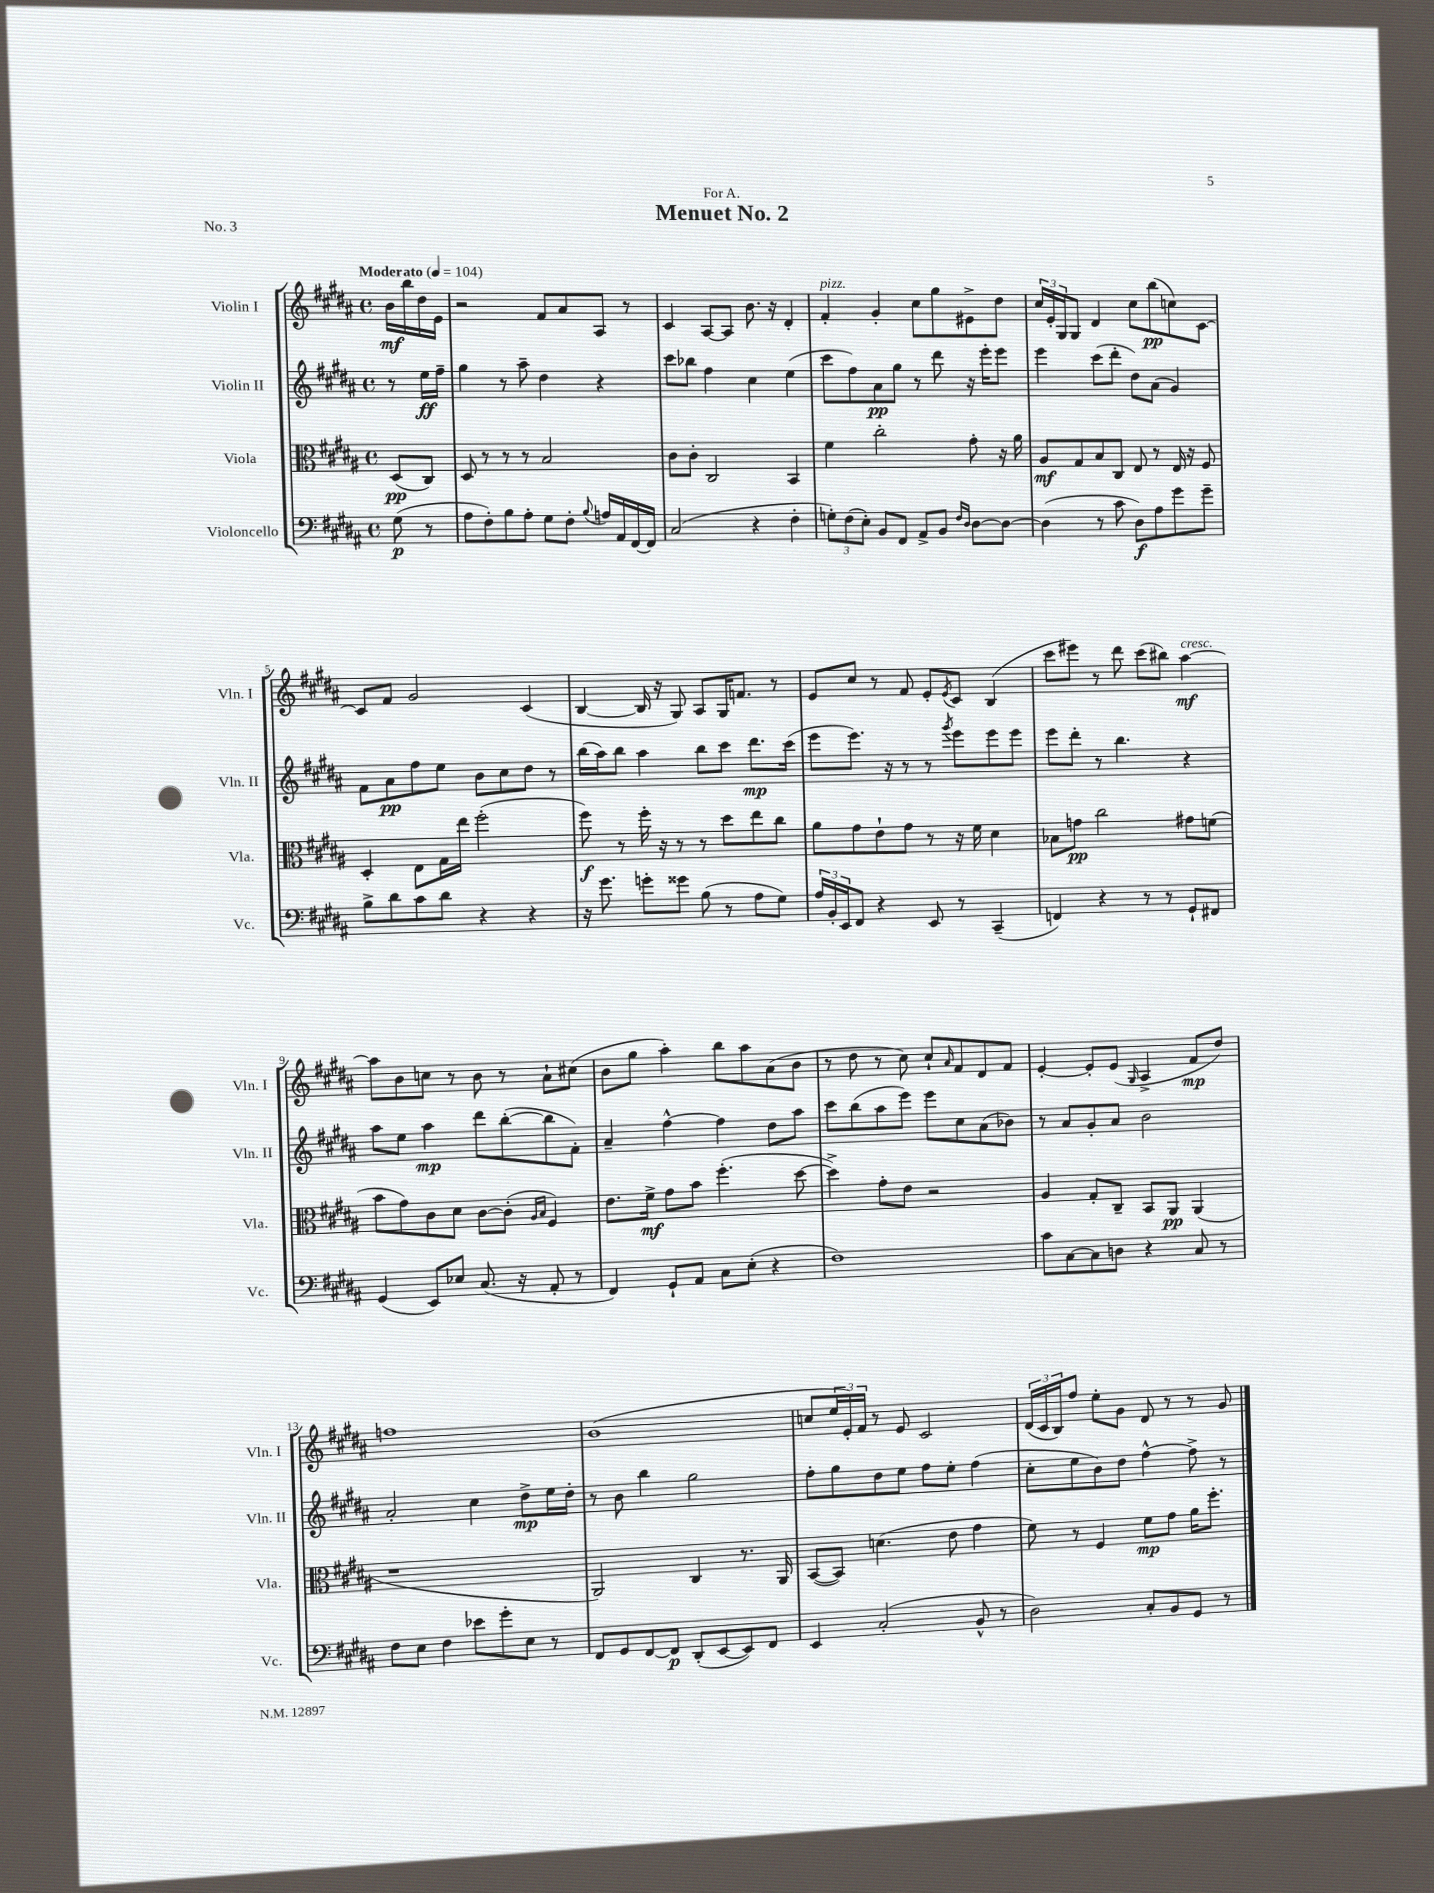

**kern	**kern	**kern	**kern
*staff4	*staff3	*staff2	*staff1
*clefF4	*clefC3	*clefG2	*clefG2
*k[f#c#g#d#a#]	*k[f#c#g#d#a#]	*k[f#c#g#d#a#]	*k[f#c#g#d#a#]
*M4/4	*M4/4	*M4/4	*M4/4
*met(c)	*met(c)	*met(c)	*met(c)
*MM104	*MM104	*MM104	*MM104
(8G#\	(8D#/L	8r	16b\LL
.	.	.	16bb\
8r	8C#/J)	16ee\LL	16dd#\
.	.	16ff#~\JJ	16e\JJ
=	=	=	=
8A#\L	8D#/	4gg#\	2r
8F#'\)	8r	.	.
8B\	8r	8r	.
8A#'\J	8r	8aa#~\	.
8G#\L	2B/	4dd#\	8f#/L
8F#'\J	.	.	8a#/
8qqB/	.	.	.
16A/LL	.	4r	8A#/J
16AA#/	.	.	.
[16FF#/	.	.	8r
16FF#/]JJ	.	.	.
=	=	=	=
(2C#/	8c#\L	8ccc#\L	4c#/
.	8c#'\J	8bb-\J	.
.	2C#/	4ff#\	[8A#/L
.	.	.	8A#/]J
4r	.	4cc#\	8.b\
.	.	.	16r
4F#'\	4BB/	(4ee\	4d#'/
=	=	=	=
12G'\L)	4f#\	8ccc#\L	4f#'/
(12F#\	.	.	.
.	.	8ff#\)	.
12E'\J)	.	.	.
8BB/L	2cc#'\	8a#\	4g#'/
8FF#/J	.	8gg#\J	.
8AA#^/L	.	8r	8cc#\L
8BB/J	.	8ddd#\	8gg#\
16qqF#/LL	.	.	.
16qqD#/JJ	.	.	.
[8D#\L	8g#'\	16r	8e#^\
.	.	16eee'\LK	.
8D#\_J	16r	8eee\J	8dd#\J
.	16a#\	.	.
=	=	=	=
(4D#\]	8A#/L	4eee\	24cc#/LL
.	.	.	24e'/
.	.	.	24G#/J
.	8G#/	.	8G#/J
8r	8B/	(8ccc#\L	4d#/
8c#\	8C#/J	8ddd#'\J	.
8D#\L)	8E/	8dd#\L)	8cc#\L
8A#\	8r	(8a#\J	(8bb\
8g#\	16E/	4g#/)	8cc\)
.	16r	.	.
8g#~\J	8F#/	.	[8c#\J
=	=	=	=
8B^\L	4D#'/	8f#\L	8c#/]L
8d#\	.	8a#\	8f#/J
8c#\	8E\L	8ff#\	2g#/
8d#\J	16G#\L	8ee\J	.
.	16ee\JJ	.	.
4r	(2ff#'\	8b\L	.
.	.	8cc#\	.
4r	.	8dd#\J	(4c#/
.	.	8r	.
=	=	=	=
16r	8ff#\)	(16bb\LL	[4B/
8.g#\	.	16aa#\J)	.
.	8r	8bb\J	.
8g'\L	16ff#'\	4aa#\	16B/]
.	16r	.	16r
8g##\J	8r	.	8G#/)
(8B\	8r	8bb\L	8A#/L
8r	8dd#\L	8ccc#\J	16G#/K
.	.	.	8.f/J
8A#\L	8ee\	8.ddd#\L	.
8G#\J)	8cc#\J	.	8r
.	.	(16ccc#\Jk	.
=	=	=	=
24A#/LL	8a#\L	8eee\L	8e/L
24BB'/	.	.	.
24EE/J	.	.	.
8FF#/J	8g#\	8.eee\J)	8cc#/J
4r	8e`\	.	8r
.	.	16r	.
.	8g#\J	8r	8f#/
8EE/	8r	8r	8e'/L
.	.	8qggg#/	8qe/
8r	16r	8eee\L	8c#/J
.	16f#\	.	.
(4CC#~/	4d#\	8eee\	(4B/
.	.	8eee\J	.
=	=	=	=
4FF/)	8B-\L	8eee\L	8ccc#\L
.	8g\J	8ddd#'\J	8eee#\J)
4r	2cc#\	8r	8r
.	.	4.bb\	8ddd#\
8r	.	.	(8ccc#\L
8r	.	.	8bb#\J)
8GG#`/L	8g#\L	4r	[4aa#\
8FF#/J	(8f\J	.	.
=	=	=	=
(4GG#/	8b\L	8aa#\L	8aa#\]L
.	8g#\)	8ee\J	8b\
8EE/L)	8c#\	4aa#\	8cc\J
8E-/J	8d#\J	.	8r
(8.C#/	[8c#\L	8ddd#\L	8b\
.	(8c#'\]J	([8bb'\	8r
16r	.	.	.
.	16qqA#/LL	.	.
.	16qqB/JJ	.	.
8AA#'/	4F#/)	8bb\]	8a#`\L
8r	.	8f#'\J)	(8cc#\J
=	=	=	=
4FF#/)	8.e\L	4a#~/	8b\L
.	.	.	8gg#\J
.	16f#^\Jk	.	.
8GG#`/L	8g#\L	[4ff#^^\	4aa#'\)
8AA#/J	8b\J	.	.
8C#\L	(4.ff#'\	4ff#\]	8bb\L
(8E'\J	.	.	8aa#\
4r	.	8dd#\L	(8a#\
.	[8dd#\	8aa#\J	8b\J
=	=	=	=
1F#)	4dd#^\])	8ccc#\L	8r
.	.	(8bb\	8dd#\
.	8g#'\L	8aa#\	8r
.	8e\J	8eee\J)	8cc#\)
.	2r	8eee\L	8cc#`/L
.	.	.	16qqa#/
.	.	8cc#\	8f#/
.	.	(8a#\	8d#/
.	.	8b-\J)	8f#/J
=	=	=	=
8c#\L	4A#/	8r	[4e'/
[8C#\	.	8a#/L	.
8C#\]	8G#'/L	8g#'/	8e'/]L
8D\J	8C#~/J	8a#/J	(8e/J
.	.	.	16qqG#/
4r	8BB/L	2b\	4A#^/
.	8AA#/J	.	.
8C#/	(4AA#/	.	8f#/L
8r	.	.	8dd#/J)
=	=	=	=
8F#\L	1r	2a#'/	1ff
8E\J	.	.	.
4F#\	.	.	.
8e-\L	.	4cc#\	.
8g#'\	.	.	.
8E\J	.	8dd#^\L	.
8r	.	16ee\L	.
.	.	16dd#'\JJ	.
=	=	=	=
8FF#/L	2AA#/)	8r	(1b
8GG#/	.	8b\	.
[8FF#/	.	4bb\	.
8FF#/]J	.	.	.
(8DD#'/L	4C#/	2gg#\	.
[8EE/	.	.	.
8EE/])	8.r	.	.
8FF#/J	.	.	.
.	16AA#/	.	.
=	=	=	=
4EE/	([8BB/L	8ff#'\L	8cc/L
.	8BB/]J)	8gg#\	24ee/L
.	.	.	24e'/)
.	.	.	24f#/JJ
(2C#'/	(4.d\	8dd#\	8r
.	.	8ee\J	8e/
.	.	8ff#\L	2c#/
.	8e\	8ee'\J	.
8BB^^/	4g#\	(4ff#\	.
8r	.	.	.
=	=	=	=
2D#\)	8f#\)	8cc#'\L	(24d#/LL
.	.	.	24c#/
.	.	.	24B/J)
.	8r	8ee\	8ff#/J
.	4F#/	8b\)	8ee'\L
.	.	8dd#\J	8g#\J
8C#'/L	8f#\L	[4ff#^^\	8d#/
8BB/	8g#\J	.	8r
8GG#/J	16a#\LK	8ff#^\]	8r
.	8.ff#'\J	.	.
8r	.	8r	8g#/
==	==	==	==
*-	*-	*-	*-
